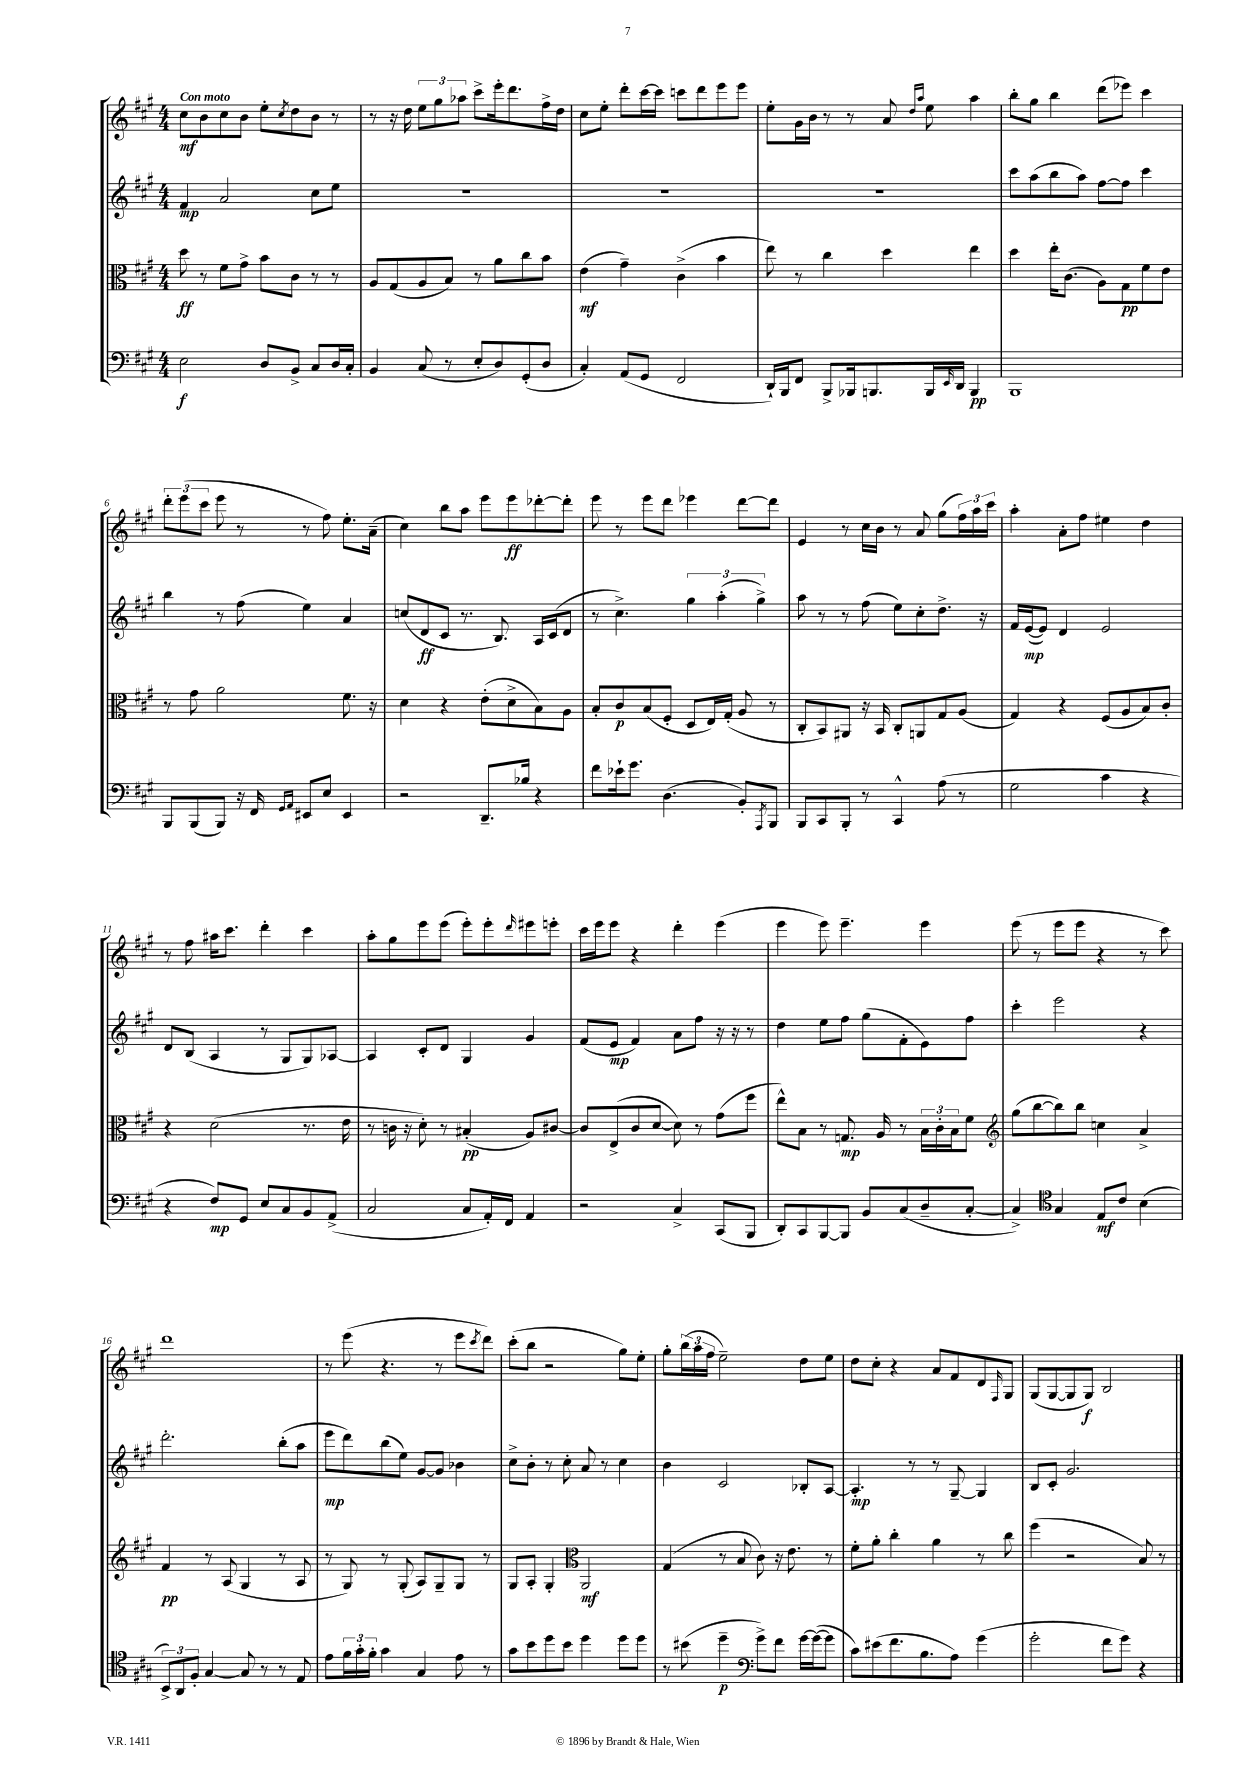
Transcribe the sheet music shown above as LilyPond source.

<<
\new StaffGroup <<
\new Staff = "s0" {
    \clef treble \key a \major \numericTimeSignature \time 4/4 \tempo "Con moto"
    cis''8\mf b'8 cis''8 b'8 e''8-. \acciaccatura { cis''8 } d''8 b'8 r8 |
    r8 r16 d''16 \tuplet 3/2 { e''8 gis''8 aes''8 } cis'''8-> e'''16-. d'''8. fis''16-> d''16 |
    cis''8 e''8-. d'''8-. cis'''16~ cis'''16 c'''8 d'''8 e'''8 e'''8 |
    e''8-. gis'16 b'16 r8 r8 a'8 \grace { d''16 a''16 } e''8 a''4 |
    b''8-. gis''8 b''4 d'''8( ees'''8) cis'''4 |
    \tuplet 3/2 { d'''8-. e'''8( cis'''8 } e'''8 r8 r8 fis''8) e''8.-. a'16--( |
    cis''4) b''8 a''8 e'''8 e'''8\ff des'''8~-. des'''8-. |
    e'''8 r8 e'''8 d'''8 ees'''4 d'''8~ d'''8 |
    e'4 r8 cis''16 b'16 r8 a'8 gis''8( \tuplet 3/2 { fis''16) a''16 cis'''16 } |
    a''4-. a'8-. fis''8 eis''4 d''4 |
    r8 fis''8 ais''16 cis'''8. d'''4-. cis'''4 |
    a''8-. gis''8 e'''8 e'''8( e'''8-.) e'''8-. \grace { d'''16 } eis'''8 e'''8-. |
    cis'''16 e'''16 e'''8 r4 d'''4-. e'''4( |
    e'''4 e'''8) e'''4.-- e'''4 |
    e'''8( r8 e'''8 e'''8 r4 r8 cis'''8) |
    d'''1 |
    r8 e'''8( r4. r8 e'''8 \acciaccatura { cis'''8 } d'''8) |
    cis'''8-.( b''8 r2 gis''8) e''8-. |
    gis''8-. \tuplet 3/2 { b''16( a''16 fis''16 } e''2--) d''8 e''8 |
    d''8 cis''8-. r4 a'8 fis'8 d'8 \grace { fis16 } gis8 |
    gis8( gis8~ gis8 gis8\f) b2 \bar "|." |
}
\new Staff = "s1" {
    \clef treble \key a \major \numericTimeSignature \time 4/4
    fis'4\mp a'2 cis''8 e''8 |
    R1 |
    R1 |
    R1 |
    cis'''8 a''8( b''8 a''8) fis''8~ fis''8 cis'''4 |
    b''4 r8 fis''8( e''4) a'4 |
    c''8( d'8\ff cis'8 r8. b8.) a16 cis'16( d'8 |
    r8 cis''4.->) \tuplet 3/2 { gis''4 a''4-.( gis''4->) } |
    a''8 r8 r8 fis''8( e''8) cis''8-. d''8.-> r16 |
    fis'16 e'16~\mp( e'8) d'4 e'2 |
    d'8 b8( a4 r8 gis8 gis8) aes8~ |
    aes4 cis'8-. d'8 gis4 gis'4 |
    fis'8( e'8\mp fis'4) a'8 fis''8 r16 r16 r8 |
    d''4 e''8 fis''8 gis''8( fis'8-. e'8) fis''8 |
    cis'''4-. e'''2 r4 |
    d'''2.-. b''8-.( a''8 |
    e'''8\mp d'''8) b''8( e''8) gis'8~ gis'8 bes'4 |
    cis''8-> b'8-. r8 cis''8-. a'8 r8 cis''4 |
    b'4 cis'2 bes8-. a8~ |
    a4.-.\mp r8 r8 gis8~-- gis4 |
    b8 cis'8-. gis'2. \bar "|." |
}
\new Staff = "s2" {
    \clef alto \key a \major \numericTimeSignature \time 4/4
    d''8\ff r8 fis'8 gis'8-> b'8 cis'8 r8 r8 |
    a8 gis8( a8 b8) r8 a'8 cis''8 b'8 |
    e'4\mf( gis'4--) cis'4->( b'4 |
    e''8) r8 cis''4 d''4 e''4 |
    d''4 e''16-. cis'8.( a8) gis8\pp fis'8 e'8 |
    r8 gis'8 a'2 fis'8. r16 |
    d'4 r4 e'8-.( d'8-> b8) a8 |
    b8-. cis'8\p b8( fis8-. d8 e16) gis16-.( a8 r8 |
    cis8-. b,8) ais,8 r16 b,16 cis8-. a,8 gis8 a8( |
    gis4) r4 fis8( a8 b8) cis'8-. |
    r4 d'2( r8. e'16 |
    r8 c'16 r16 d'8-.) r8 bis4-.\pp( a8) cis'8~ |
    cis'8 e8->( cis'8 d'8~ d'8) r8 gis'8( fis''8 |
    e''8-^) b8 r8 g8.\mp a16 r8 \tuplet 3/2 { b16 cis'16-. b16 } fis'8 |
    \clef treble gis''8( b''8~ b''8) b''8 c''4 a'4-> |
    fis'4\pp r8 a8( gis4 r8 a8 |
    r8 gis8) r8 gis8-.( a8) gis8-- gis8 r8 |
    gis8 a8-. gis4-. \clef alto a,2\mf |
    gis4( r8 b8 cis'8) r16 e'8. r8 |
    fis'8-. a'8-. cis''4-. a'4 r8 cis''8 |
    fis''4( r2 b8) r8 \bar "|." |
}
\new Staff = "s3" {
    \clef bass \key a \major \numericTimeSignature \time 4/4
    e2\f d8 b,8-> cis8 d16 cis16-. |
    b,4 cis8( r8 e8-. d8) gis,8-.( d8 |
    cis4-.) a,8( gis,8 fis,2 |
    d,16-!) b,,16 fis,8 b,,8-> bes,,16 b,,8. b,,16 \grace { e,16 } d,16 b,,4\pp |
    b,,1 |
    b,,8 b,,8( b,,8) r16 fis,16 \grace { gis,16 a,16 } eis,8 e8 eis,4 |
    r2 d,8.-- bes16 r4 |
    fis'8 ees'16-! gis'8. d4.( b,8-.) \acciaccatura { a,,8 } b,,8 |
    b,,8 cis,8 b,,8-. r8 cis,4-^ a8( r8 |
    gis2 cis'4 r4 |
    r4 fis8\mp) gis,8 e8 cis8 b,8 a,8->( |
    cis2 cis8 a,16-.) fis,16 a,4 |
    r2 cis4-> cis,8( b,,8 |
    d,8-.) cis,8 b,,8~ b,,8 b,8 cis8( d8-- cis8~-. |
    cis4->) \clef tenor gis4 e8\mf cis'8 b4( |
    \tuplet 3/2 { b,8->) a,8 fis8-. } gis4~ gis8 r8 r8 e8 |
    e'8 \tuplet 3/2 { fis'16 gis'16-. fis'16-. } gis'4 gis4 e'8 r8 |
    gis'8 b'8 d''8 b'8 d''4 d''8 d''8 |
    r8 bis'8( d''4--\p \clef bass gis'8->) fis'8 gis'16~ gis'16~( gis'8 |
    cis'8) eis'8( fis'8. b8. a8) gis'4( |
    gis'2-. fis'8 gis'8) r4 \bar "|." |
}
>>
>>
